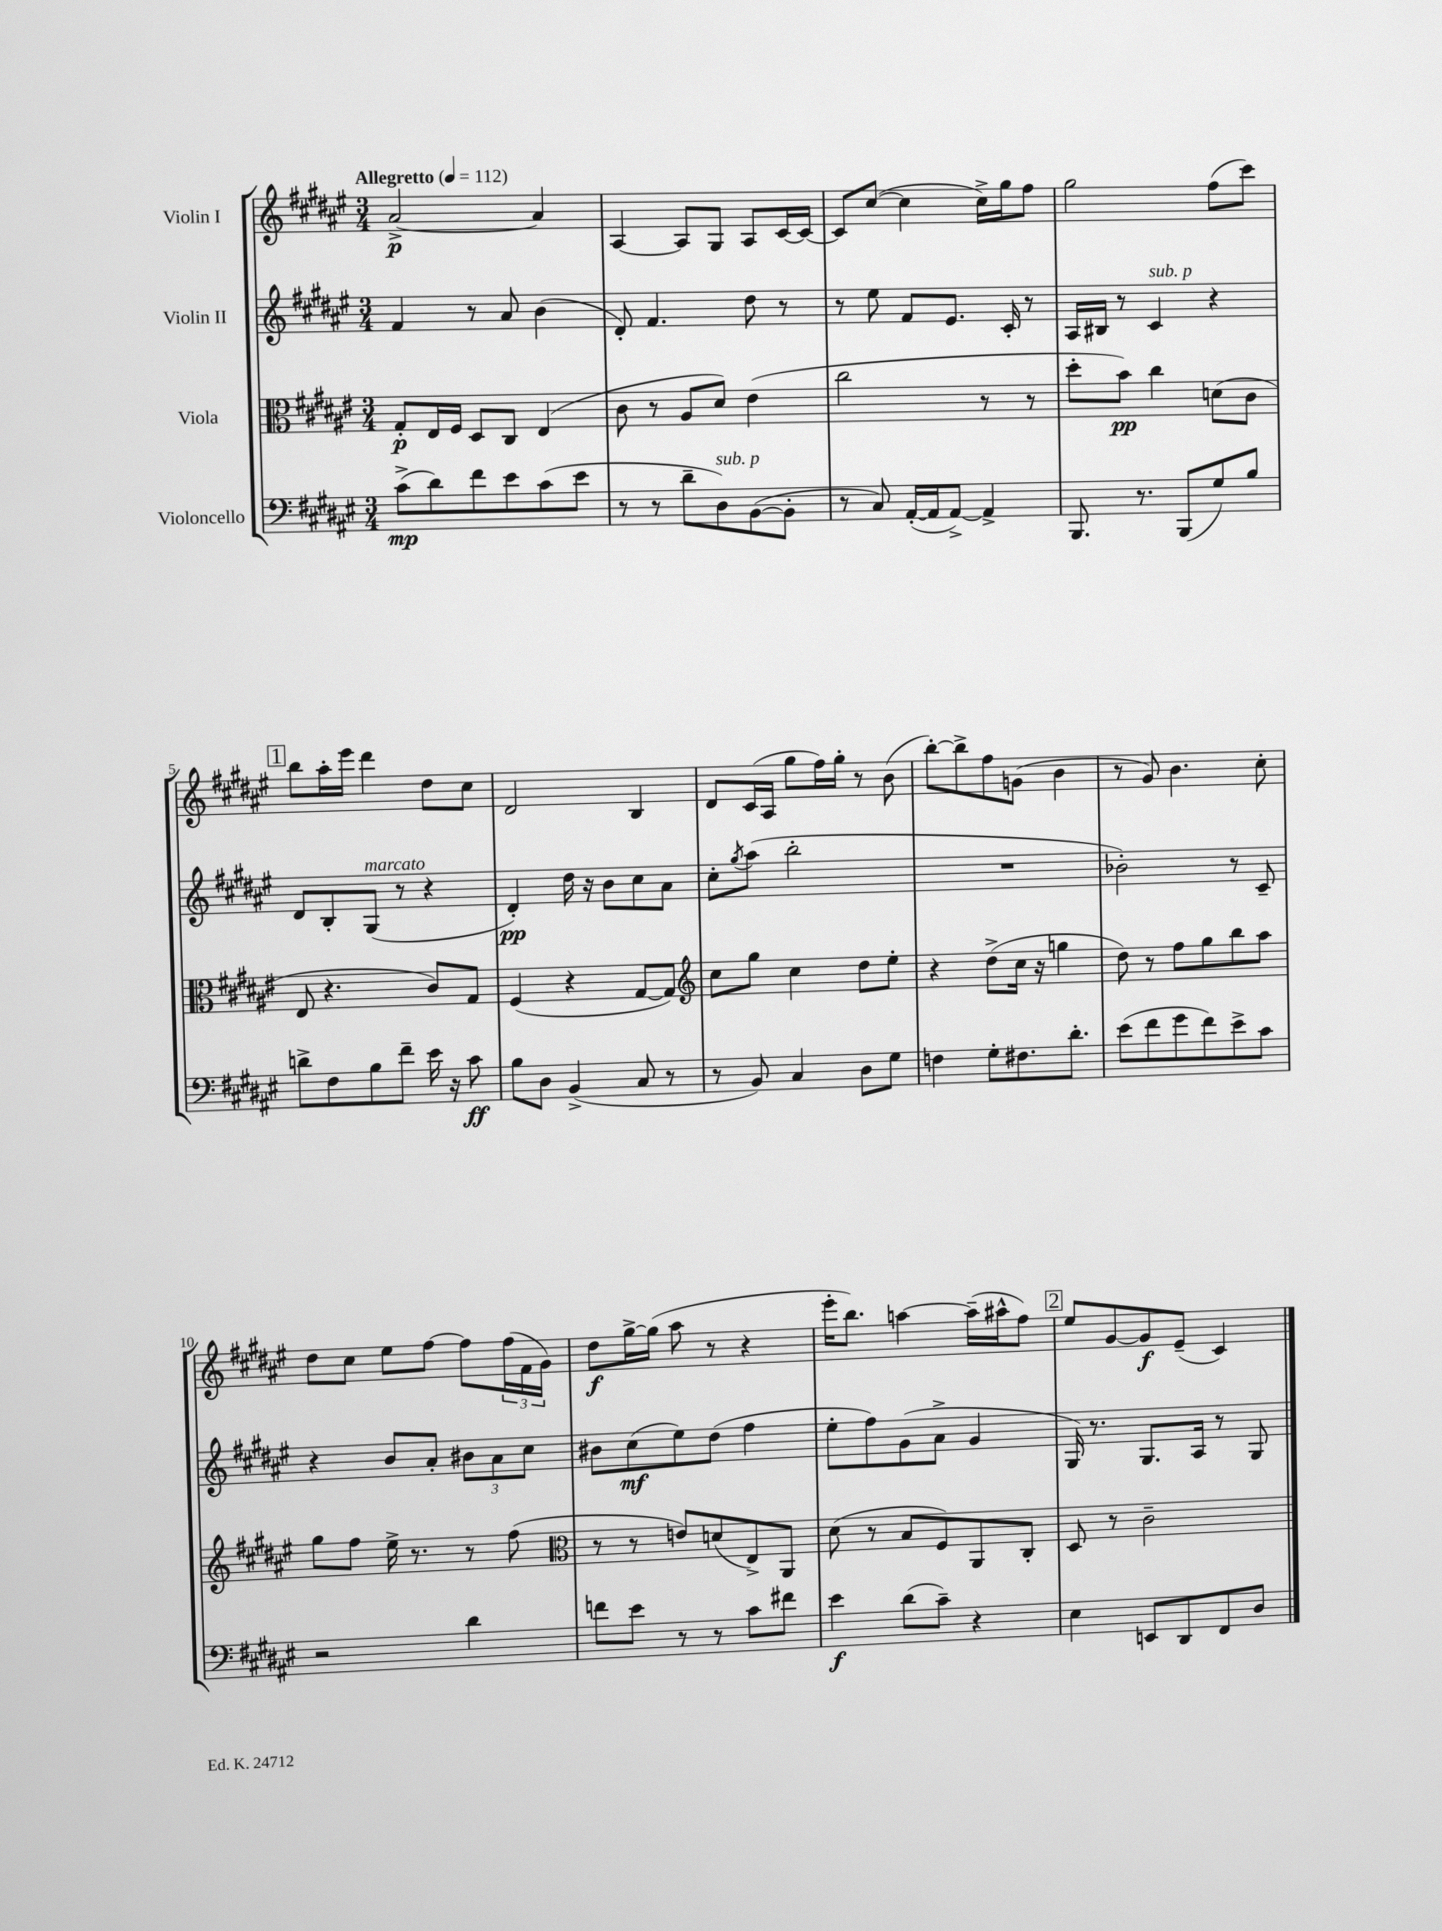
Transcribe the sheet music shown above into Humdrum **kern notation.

**kern	**kern	**kern	**kern
*staff4	*staff3	*staff2	*staff1
*clefF4	*clefC3	*clefG2	*clefG2
*k[f#c#g#d#a#e#]	*k[f#c#g#d#a#e#]	*k[f#c#g#d#a#e#]	*k[f#c#g#d#a#e#]
*M3/4	*M3/4	*M3/4	*M3/4
*MM112	*MM112	*MM112	*MM112
(8c#^	8G#'	4f#	[2a#^
8d#)	16E#	.	.
.	16F#	.	.
8f#	8D#	8r	.
8e#	8C#	8a#	.
(8c#	(4E#	(4b	4a#]
8e#	.	.	.
=	=	=	=
8r	8c#	8d#')	[4A#
8r	8r	4.f#	.
8d#~	8A#	.	8A#]
8D#)	8d#)	.	8G#
([8BB	(4e#	8dd#	8A#
8BB']	.	8r	[16c#
.	.	.	16c#_
=	=	=	=
8r	2cc#	8r	8c#]
8C#)	.	8ee#	([8cc#
([16AA#'	.	8f#	4cc#]
16AA#]	.	.	.
[8AA#^)	.	8.e#	.
4AA#^]	8r	.	16cc#^)
.	.	16c#'	16gg#
.	8r	8r	8ff#
=	=	=	=
8.BBB	8dd#'	16A#	2gg#
.	.	16B#	.
.	8b)	8r	.
8.r	.	.	.
.	4cc#	4c#	.
(8BBB	.	.	.
8G#)	(8d	4r	(8ff#
8B	8c#	.	8ccc#)
=	=	=	=
8d^	8E#	8d#	8bb
8F#	4.r	8B'	16aa#'
.	.	.	16eee#
8B	.	(8G#	4ddd#
8f#~	.	8r	.
16e#	8c#)	4r	8dd#
16r	.	.	.
8c#	8G#	.	8cc#
=	=	=	=
8B	(4F#	4d#')	2d#
8D#	.	.	.
(4BB^	4r	16dd#	.
.	.	16r	.
.	.	8b	.
8C#	[8G#	8cc#	4B
8r	8G#])	8a#	.
=	=	=	=
*	*clefG2	*	*
8r	8cc#	8cc#'	8d#
.	.	8qgg#	.
8BB)	8gg#	(8aa#	(16c#
.	.	.	16A#
4C#	4cc#	2bb'	8gg#
.	.	.	16ff#)
.	.	.	16gg#'
8D#	8dd#	.	8r
8G#	8ee#'	.	(8b
=	=	=	=
4F	4r	2.r	[8bb')
.	.	.	8bb^]
8G#'	(8dd#^	.	8ff#
8.F#	16cc#	.	(8g
.	16r	.	.
.	4gg	.	4b
8.d#'	.	.	.
=	=	=	=
(8e#	8dd#)	2b-')	8r
8f#	8r	.	8g#)
8g#	8ff#	.	4.b
8f#)	8gg#	.	.
8e#^	8bb	8r	.
8c#	8aa#	8c#~	8cc#'
=	=	=	=
2r	8gg#	4r	8dd#
.	8ff#	.	8cc#
.	16ee#^	8b	8ee#
.	8.r	.	.
.	.	8a#'	[8ff#
4d#	8r	12b#	8ff#]
.	.	12a#	.
.	(8ff#	.	(24ff#
.	.	12cc#	24f#
.	.	.	24g#)
=	=	=	=
*	*clefC3	*	*
8f	8r	8b#	8dd#
8e#	8r	(8cc#	[16gg#^
.	.	.	(16gg#]
8r	8e)	8ee#)	8aa#
8r	(8d	(8dd#	8r
8c#	8E#^)	4ff#	4r
8f#	8AA#	.	.
=	=	=	=
4e#	(8d#	8ee#'	16eee#'
.	.	.	8.bb)
.	8r	8ff#)	.
(8d#	8B	(8g#	[4aa
8c#~)	8F#)	8a#^	.
4r	8AA#	4g#	(16aa~]
.	.	.	16aa#^^
.	8C#'	.	8ff#)
=	=	=	=
4E#	8D#	16G#)	8ee#
.	.	8.r	.
.	8r	.	[8g#
8EE	2c#~	8.G#	8g#]
8DD#	.	.	(8e#~
.	.	16A#	.
8FF#	.	8r	4c#)
8D#	.	8G#	.
==	==	==	==
*-	*-	*-	*-
